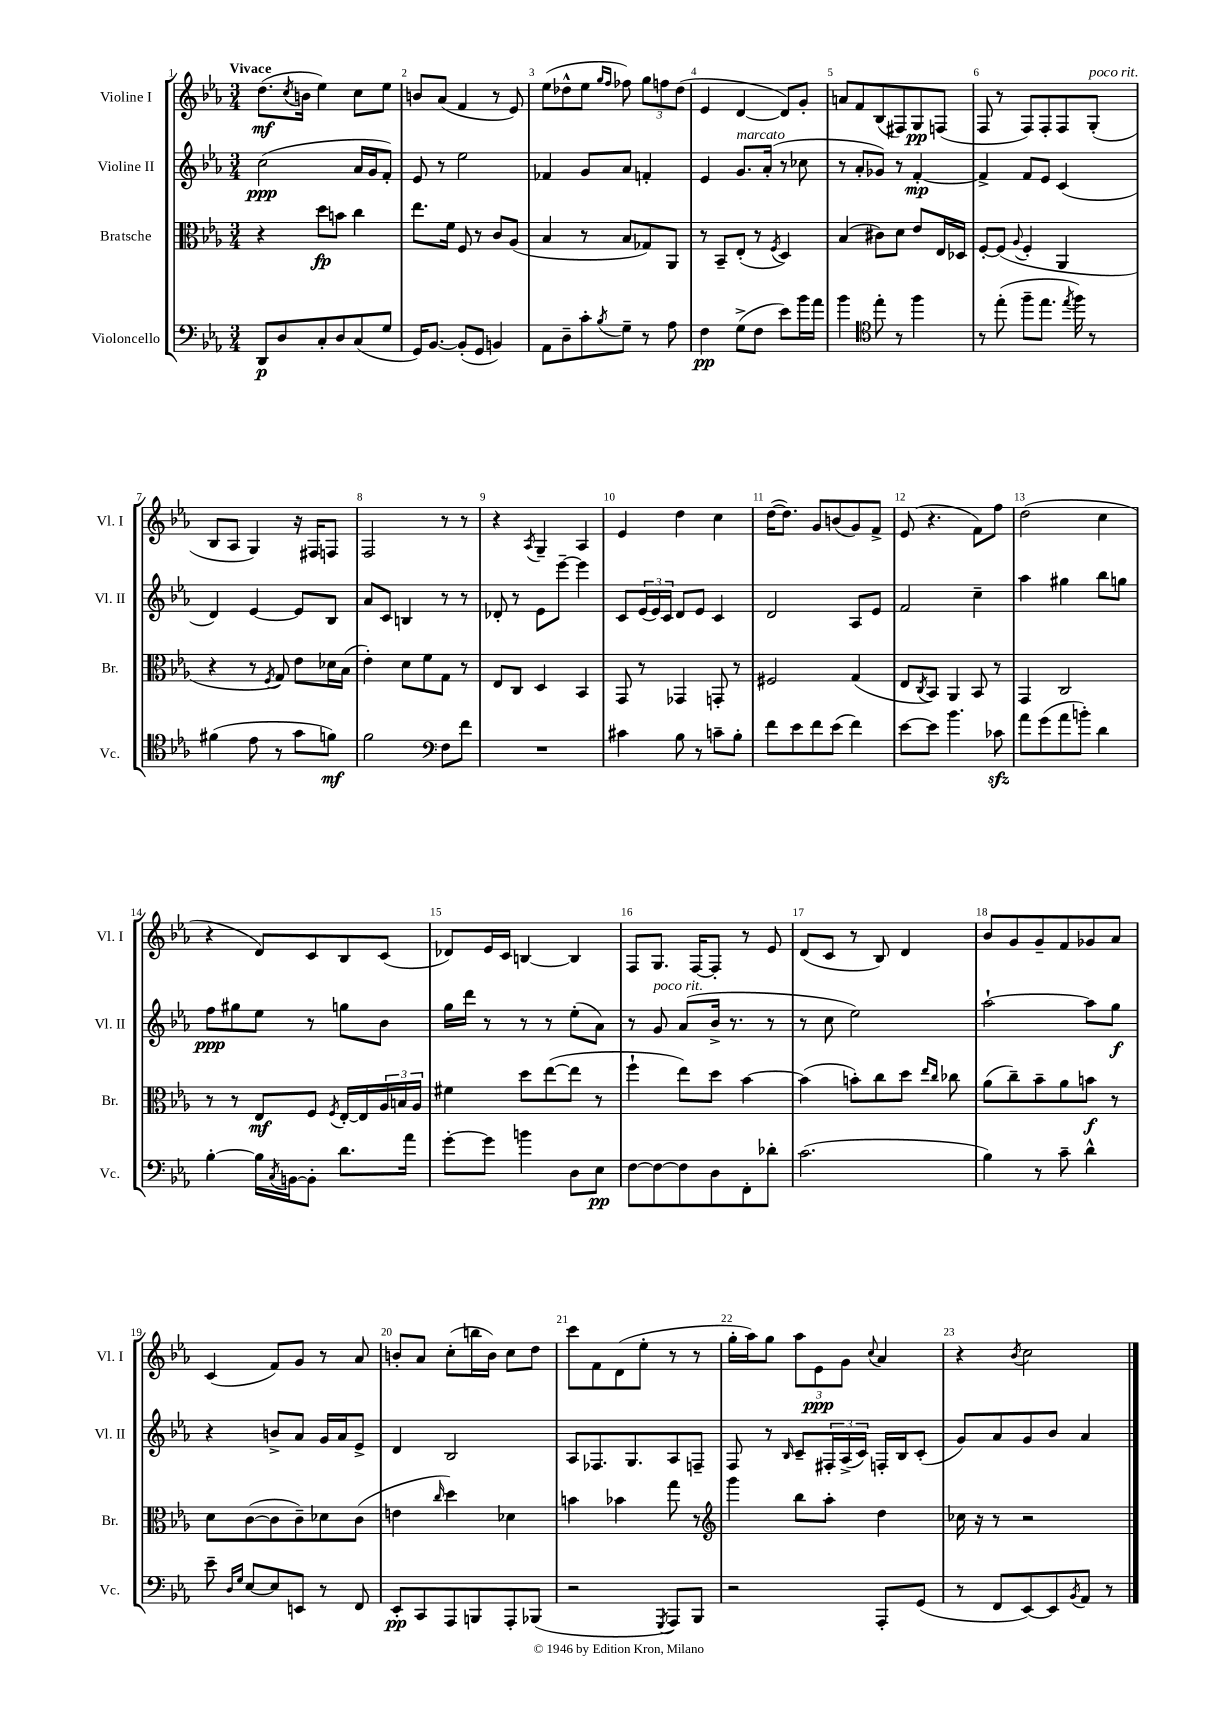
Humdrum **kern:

**kern	**dynam	**kern	**dynam	**kern	**dynam	**kern	**dynam
*part4	*part4	*part3	*part3	*part2	*part2	*part1	*part1
*staff4	*staff4	*staff3	*staff3	*staff2	*staff2	*staff1	*staff1
*I"Violoncello	*	*I"Bratsche	*	*I"Violine II	*	*I"Violine I	*
*I'Vc.	*	*I'Br.	*	*I'Vl. II	*	*I'Vl. I	*
*clefF4	*	*clefC3	*	*clefG2	*	*clefG2	*
*k[b-e-a-]	*	*k[b-e-a-]	*	*k[b-e-a-]	*	*k[b-e-a-]	*
*M3/4	*	*M3/4	*	*M3/4	*	*M3/4	*
=1	=1	=1	=1	=1	=1	=1	=1
!	!	!	!	!	!	!LO:TX:a:B:t=Vivace	!
8DD/L	p	4r	.	(2cc\	ppp	(8.dd\L	mf
8D/	.	.	.	.	.	.	.
.	.	.	.	.	.	8qcc/	.
.	.	.	.	.	.	16bn\Jk	.
8C'/	.	8dd\L	fp	.	.	4ee-\)	.
8D/	.	8bn\J	.	.	.	.	.
(8C/	.	4cc\	.	16a-/LL	.	8cc\L	.
.	.	.	.	16g/J	.	.	.
8G/J	.	.	.	8f'/J)	.	8ee-\J	.
=2	=2	=2	=2	=2	=2	=2	=2
16GG/KL)	.	8.ee-\L	.	8e-/	.	8bn/L	.
[8.BB-/J	.	.	.	.	.	.	.
.	.	.	.	8r	.	(8a-/J	.
.	.	16f\Jk	.	.	.	.	.
(8BB-'/L]	.	8F/	.	2ee-\	.	4f/	.
8GG/J	.	8r	.	.	.	.	.
4BBn/)	.	8c/L	.	.	.	8r	.
.	.	(8A-/J	.	.	.	8e-/)	.
=3	=3	=3	=3	=3	=3	=3	=3
8AA-\L	.	4B-/	.	4f-X/	.	(8ee-\L	.
8D~\	.	.	.	.	.	8dd-X^^\	.
8c'\	.	8r	.	8g/L	.	8ee-\J	.
.	.	.	.	.	.	16qqgg/LL	.
8qB-/	.	.	.	.	.	16qqff/JJ	.
8G~\J	.	8B-/L	.	8a-/J	.	8ff-X\)	.
8r	.	8G-X/)	.	4fn'/	.	12gg\L	.
.	.	.	.	.	.	12ffn\	.
8A-\	.	8AA-/J	.	.	.	.	.
.	.	.	.	.	.	(12dd-\J	.
=4	=4	=4	=4	=4	=4	=4	=4
4F\	pp	8r	.	4e-/	.	4e-/	.
.	.	8BB-~/L	.	.	.	.	.
!	!	!	!	!LO:TX:a:i:t=marcato	!	!	!
(8G^\L	.	(8E-'/J	.	8.g/L	.	[4d/	.
8F\J	.	8r	.	.	.	.	.
.	.	.	.	(16a-'/Jk	.	.	.
.	.	8qF/	.	.	.	.	.
8e-\L)	.	4D/)	.	8r	.	8d/L])	.
16b-\L	.	.	.	8cc-X\	.	8g'/J	.
16a-\JJ	.	.	.	.	.	.	.
=5	=5	=5	=5	=5	=5	=5	=5
4b-\	.	(4B-/	.	8r	.	8an/L	.
.	.	.	.	8a-'/L	.	8f/	.
*clefC4	*	*	*	*	*	*	*
8ee-'\	.	8c#X\L)	.	8g-X/J)	.	(8B-/	.
8r	.	8d\J	.	8r	.	8F#X/)	.
4ff\	.	8e-/L	.	[4f'/	mp	8G/	pp
.	.	16E-/L	.	.	.	(8Fn/J	.
.	.	16D-X/JJ	.	.	.	.	.
=6	=6	=6	=6	=6	=6	=6	=6
8r	.	[8F'/L	.	4f^/]	.	8F/	.
(8ee-'\	.	(8F/J]	.	.	.	8r	.
.	.	8qqA-/	.	.	.	.	.
8ff~\L	.	4F'/	.	8f/L	.	8F/L)	.
8.ee-\J	.	.	.	8e-/J	.	8F'/	.
.	.	4AA-/	.	(4c/	.	8F/	.
8qee-/	.	.	.	.	.	.	.
16ff\)	.	.	.	.	.	.	.
!	!	!	!	!	!	!LO:TX:a:i:t=poco rit.	!
8r	.	.	.	.	.	(8G'/J	.
!!LO:LB:g=z
=7	=7	=7	=7	=7	=7	=7	=7
(4f#X\	.	4r	.	4d/)	.	8B-/L	.
.	.	.	.	.	.	8A-/J	.
8e-\	.	8r	.	[4e-/	.	4G/)	.
.	.	8qF/	.	.	.	.	.
8r	.	8G/)	.	.	.	.	.
8g\L	.	8e-\L	.	8e-/L]	.	16r	.
.	.	.	.	.	.	16F#X/KL	.
8fn\J)	mf	16d-X\L	.	8B-/J	.	8Fn/J	.
.	.	(16B-\JJ	.	.	.	.	.
=8	=8	=8	=8	=8	=8	=8	=8
2f\	.	4e-'\)	.	8a-/L	.	2F/	.
.	.	.	.	8c/J	.	.	.
.	.	8d\L	.	4Bn/	.	.	.
.	.	8f\	.	.	.	.	.
*clefF4	*	*	*	*	*	*	*
8F\L	.	8G\J	.	8r	.	8r	.
8f\J	.	8r	.	8r	.	8r	.
=9	=9	=9	=9	=9	=9	=9	=9
2.r	.	8E-/L	.	8d-X'/	.	4r	.
.	.	8C/J	.	8r	.	.	.
.	.	.	.	.	.	8qA-/	.
.	.	4D/	.	8e-\L	.	4G~/	.
.	.	.	.	[8eee-~\J	.	.	.
.	.	4BB-/	.	4eee-\]	.	4A-/	.
=10	=10	=10	=10	=10	=10	=10	=10
4c#X\	.	8GG/	.	8c/L	.	4e-/	.
.	.	8r	.	(24e-/L	.	.	.
.	.	.	.	24e-/)	.	.	.
.	.	.	.	24c/JJ	.	.	.
8B-\	.	4GG-X/	.	8d/L	.	4dd\	.
8r	.	.	.	8e-/J	.	.	.
8cn~\L	.	8GGn'/	.	4c/	.	4cc\	.
8B-'\J	.	8r	.	.	.	.	.
=11	=11	=11	=11	=11	=11	=11	=11
8f\L	.	2F#X/	.	2d/	.	([16dd\KL	.
.	.	.	.	.	.	8.dd\J])	.
8e-\	.	.	.	.	.	.	.
8f\	.	.	.	.	.	8g/L	.
(8e-\J	.	.	.	.	.	(8bn/	.
4f\)	.	(4G/	.	8A-/L	.	8g/)	.
.	.	.	.	8e-/J	.	8f^/J	.
=12	=12	=12	=12	=12	=12	=12	=12
[8e-\L	.	8E-/L	.	2f/	.	(8e-/	.
.	.	8qC/	.	.	.	.	.
8e-\J]	.	8BB-/J)	.	.	.	4.r	.
4.b-\	.	4AA-/	.	.	.	.	.
.	.	8BB-/	.	4cc~\	.	8f\L)	.
8c-Xzz\	.	8r	.	.	.	8ff\J	.
=13	=13	=13	=13	=13	=13	=13	=13
8a-\L	.	4GG/	.	4aa-\	.	(2dd\	.
(8g\	.	.	.	.	.	.	.
8a-\	.	2C/	.	4gg#X\	.	.	.
8bn'\J)	.	.	.	.	.	.	.
4d\	.	.	.	8bb-\L	.	4cc\	.
.	.	.	.	8ggn\J	.	.	.
!!LO:LB:g=z
=14	=14	=14	=14	=14	=14	=14	=14
[4B-'\	.	8r	.	8ff\L	ppp	4r	.
.	.	8r	.	8gg#X\	.	.	.
16B-\LL]	.	8E-/L	mf	8ee-\J	.	8d/L)	.
8qC/	.	.	.	.	.	.	.
[16BBn\J	.	.	.	.	.	.	.
8BB'\J]	.	8F/J	.	8r	.	8c/	.
.	.	8qF/	.	.	.	.	.
8.d\L	.	[16E-'/LL	.	8ggn\L	.	8B-/	.
.	.	16E-/]	.	.	.	.	.
.	.	24A-/	.	8b-\J	.	(8c/J	.
.	.	24Bn/	.	.	.	.	.
16a-\Jk	.	.	.	.	.	.	.
.	.	24A-/JJ	.	.	.	.	.
=15	=15	=15	=15	=15	=15	=15	=15
[8g'\L	.	4f#X\	.	16gg\LL	.	8d-X/L)	.
.	.	.	.	16ddd\JJ	.	.	.
8g\J]	.	.	.	8r	.	16e-/L	.
.	.	.	.	.	.	16c/JJ	.
4bn\	.	8dd\L	.	8r	.	[4Bn/	.
.	.	([8ee-\	.	8r	.	.	.
8D\L	.	8ee-\J]	.	(8ee-'\L	.	4B/]	.
8E-\J	pp	8r	.	8a-\J)	.	.	.
=16	=16	=16	=16	=16	=16	=16	=16
[8F\L	.	4ff`\	.	8r	.	8F/L	.
!	!	!	!	!LO:TX:a:i:t=poco rit.	!	!	!
8F\_	.	.	.	8g/	.	8.G/J	.
8F\]	.	8ee-\L)	.	(8a-/L	.	.	.
.	.	.	.	.	.	[16F/KL	.
8D\	.	8dd\J	.	16b-^/Jk	.	8F'/J]	.
.	.	.	.	8.r	.	.	.
8FF'\	.	[4b-\	.	.	.	8r	.
8d-X'\J	.	.	.	8r	.	8e-/	.
=17	=17	=17	=17	=17	=17	=17	=17
(2.c\	.	(4b-\]	.	8r	.	(8d/L	.
.	.	.	.	8cc\	.	8c/J	.
.	.	8bn'\L)	.	2ee-\)	.	8r	.
.	.	8cc\	.	.	.	8B-/)	.
.	.	8dd\J	.	.	.	4d/	.
.	.	16qqee-/LL	.	.	.	.	.
.	.	16qqcc/JJ	.	.	.	.	.
.	.	8cc-X\	.	.	.	.	.
=18	=18	=18	=18	=18	=18	=18	=18
4B-\)	.	(8a-\L	.	[2aa-`\	.	8b-/L	.
.	.	8cc~\)	.	.	.	8g/	.
8r	.	8b-~\	.	.	.	8g~/	.
8c~\	.	8a-\	.	.	.	8f/	.
4d^^\	.	8bn\J	f	8aa-\L]	.	8g-X/	.
.	.	8r	.	8gg\J	f	8a-/J	.
!!LO:LB:g=z
=19	=19	=19	=19	=19	=19	=19	=19
8e-~\	.	8d\L	.	4r	.	(4c/	.
16qqD/LL	.	.	.	.	.	.	.
16qqG/JJ	.	.	.	.	.	.	.
[8E-/L	.	([8c\	.	.	.	.	.
8E-/]	.	8c\]	.	8bn^/L	.	8f/L)	.
8EEn/J	.	8c~\)	.	8a-/J	.	8g/J	.
8r	.	8d-X\	.	16g/LL	.	8r	.
.	.	.	.	16a-/J	.	.	.
8FF/	.	(8c\J	.	8e-^/J	.	8a-/	.
=20	=20	=20	=20	=20	=20	=20	=20
8EE-'/L	pp	4en\	.	4d/	.	8bn'/L	.
8CC/	.	.	.	.	.	8a-/J	.
.	.	16qqcc/	.	.	.	.	.
8AAA-/	.	4dd\)	.	2B-/	.	(8cc'\L	.
8BBBn/	.	.	.	.	.	16bbn\L	.
.	.	.	.	.	.	16b\JJ)	.
8AAA-'/	.	4d-X\	.	.	.	8cc\L	.
(8BBB-X/J	.	.	.	.	.	8dd\J	.
=21	=21	=21	=21	=21	=21	=21	=21
2r	.	4bn\	.	8A-/L	.	8ccc\L	.
.	.	.	.	8.F-X/	.	8f\	.
.	.	4b-X\	.	.	.	(8d\	.
.	.	.	.	8.G/	.	.	.
.	.	.	.	.	.	8ee-'\J	.
8qGGG/	.	.	.	.	.	.	.
8AAA-/L)	.	8gg\	.	8A-/	.	8r	.
8BBB-/J	.	8r	.	8Fn~/J	.	8r	.
=22	=22	=22	=22	=22	=22	=22	=22
*	*	*clefG2	*	*	*	*	*
2r	.	4ggg\	.	8F/	.	16gg'\LL	.
.	.	.	.	.	.	16aa-\J)	.
.	.	.	.	8r	.	8gg\J	.
.	.	.	.	16qqB-/	.	.	.
.	.	8bb-\L	.	8c~/L	.	12aa-\L	.
.	.	.	.	.	.	12e-\	ppp
.	.	8aa-'\J	.	24F#X'/L	.	.	.
.	.	.	.	(24A-^/	.	12g\J	.
.	.	.	.	24c/JJ)	.	.	.
.	.	.	.	.	.	8qqcc/	.
8AAA-'/L	.	4dd\	.	16Fn'/LL	.	4a-/	.
.	.	.	.	16B-/J	.	.	.
(8GG/J	.	.	.	(8c'/J	.	.	.
=23	=23	=23	=23	=23	=23	=23	=23
8r	.	16cc-X\	.	8g/L)	.	4r	.
.	.	16r	.	.	.	.	.
8FF/L	.	8r	.	8a-/	.	.	.
.	.	.	.	.	.	8qb-/	.
[8EE-/)	.	2r	.	8g/	.	2cc\	.
8EE-/]	.	.	.	8b-/J	.	.	.
8qBB-/	.	.	.	.	.	.	.
8AA-/J	.	.	.	4a-/	.	.	.
8r	.	.	.	.	.	.	.
==	==	==	==	==	==	==	==
*-	*-	*-	*-	*-	*-	*-	*-
